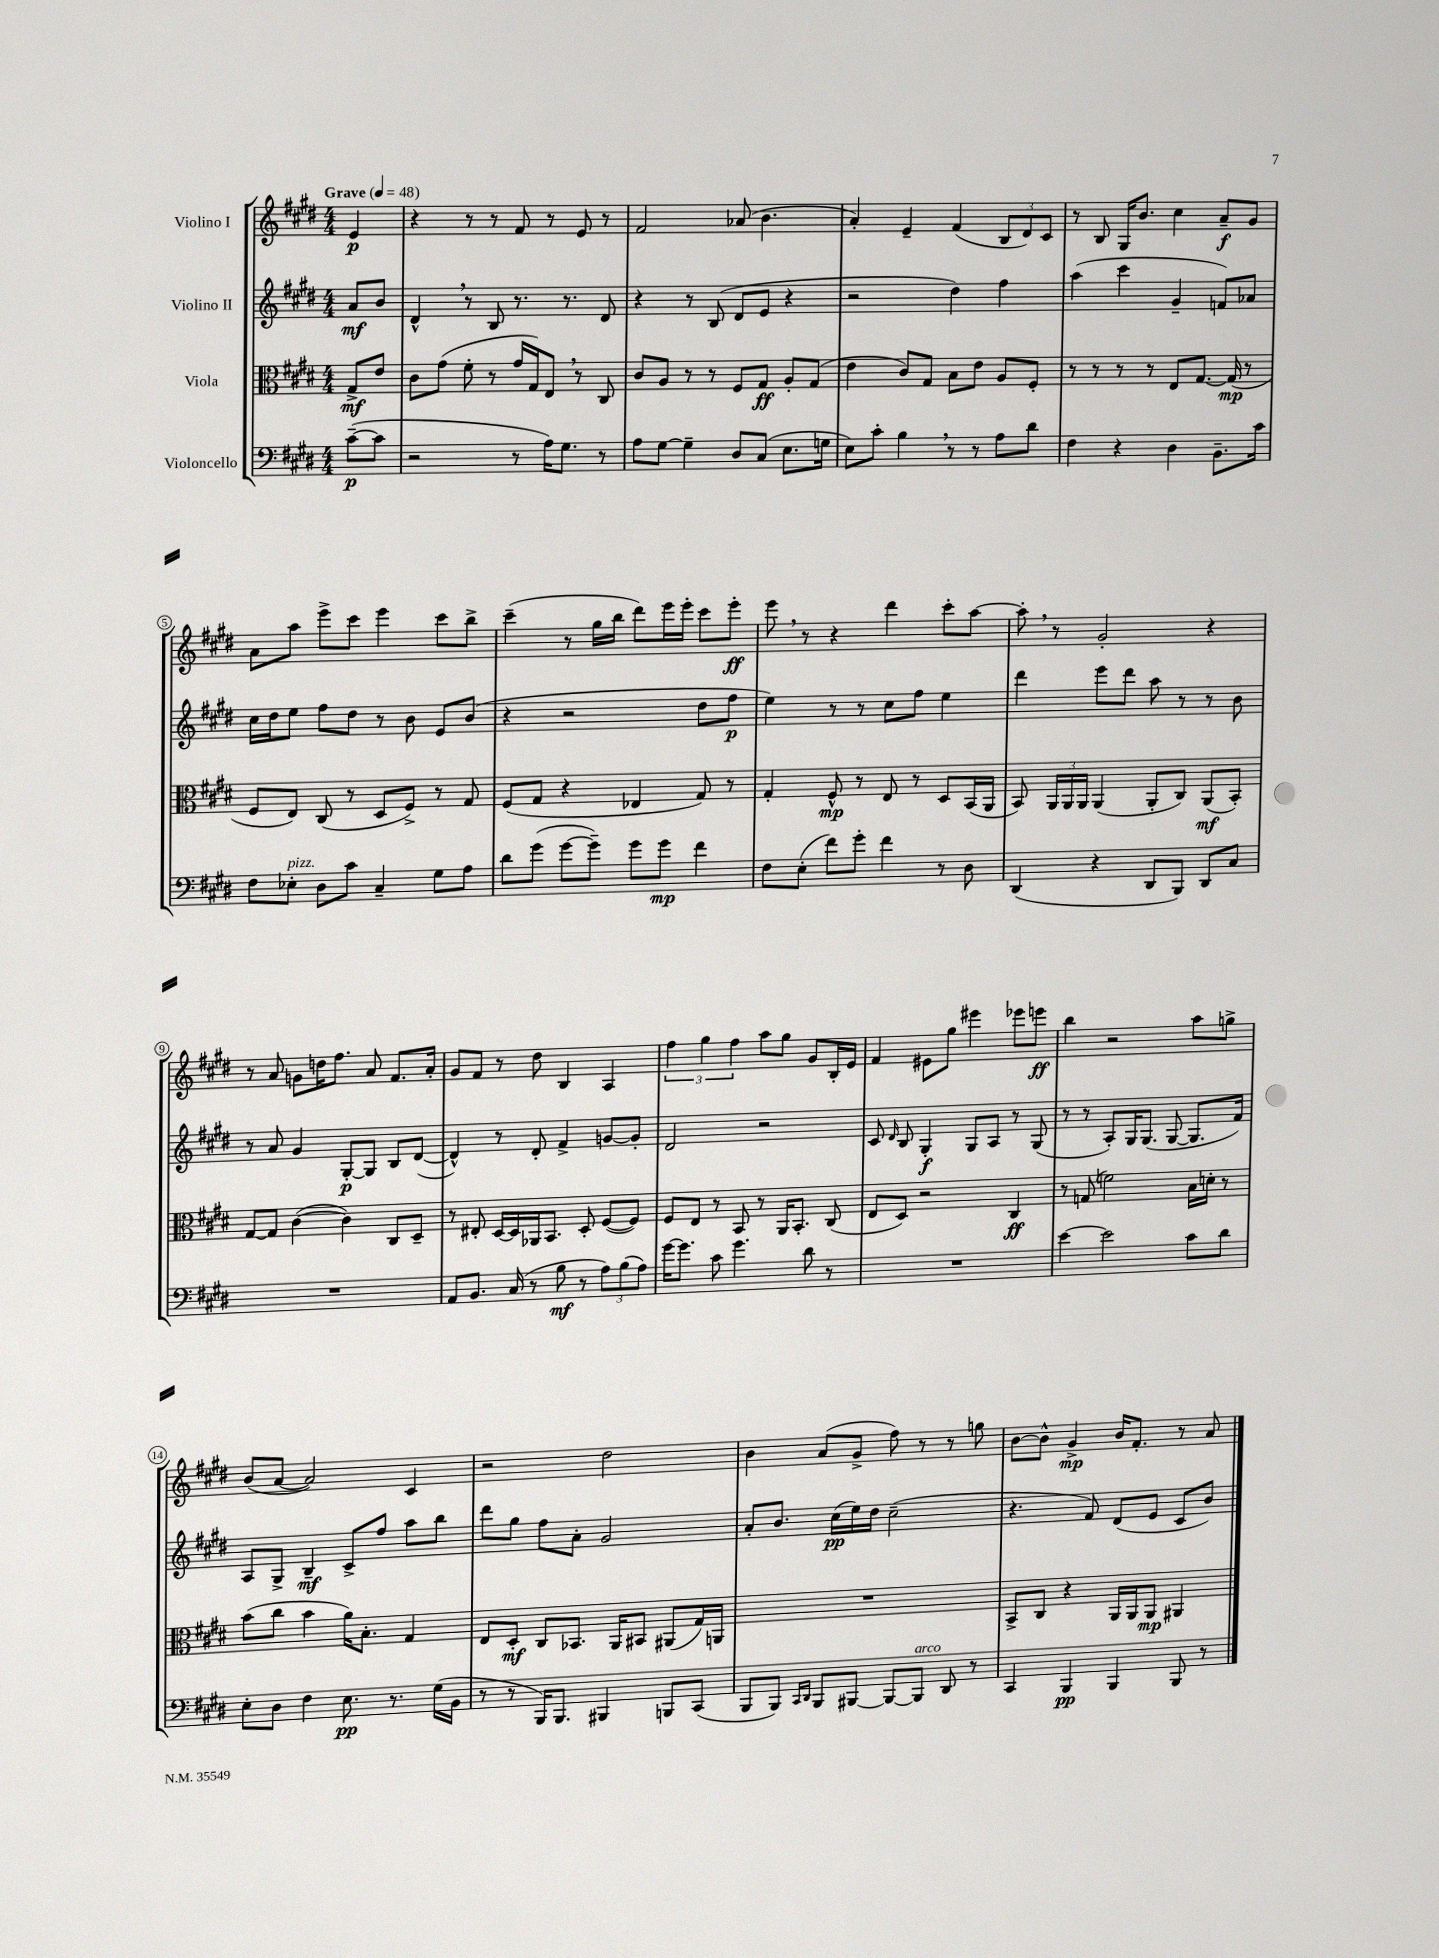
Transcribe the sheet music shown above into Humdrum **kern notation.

**kern	**dynam	**kern	**dynam	**kern	**dynam	**kern	**dynam
*part4	*part4	*part3	*part3	*part2	*part2	*part1	*part1
*staff4	*staff4	*staff3	*staff3	*staff2	*staff2	*staff1	*staff1
*I"Violoncello	*	*I"Viola	*	*I"Violino II	*	*I"Violino I	*
*clefF4	*	*clefC3	*	*clefG2	*	*clefG2	*
*k[f#c#g#d#]	*	*k[f#c#g#d#]	*	*k[f#c#g#d#]	*	*k[f#c#g#d#]	*
*M4/4	*	*M4/4	*	*M4/4	*	*M4/4	*
*MM48	*	*MM48	*	*MM48	*	*MM48	*
=	=	=	=	=	=	=	=
!	!	!	!	!	!	!LO:TX:a:B:t=Grave	!
([8c#~\L	p	8G#^/L	mf	8a/L	mf	4e/	p
8c#\J]	.	8e/J	.	8b/J	.	.	.
=1	=1	=1	=1	=1	=1	=1	=1
2r	.	8c#\L	.	4d#^^,/	.	4r	.
.	.	(8g#\J	.	.	.	.	.
.	.	8f#'\	.	8r	.	8r	.
.	.	8r	.	8B/	.	8r	.
8r	.	16g#/LL	.	8.r	.	8f#/	.
.	.	16G#/J)	.	.	.	.	.
16A\KL)	.	8E,/J	.	.	.	8r	.
8.G#\J	.	.	.	8.r	.	.	.
.	.	8r	.	.	.	8e/	.
8r	.	8C#/	.	8d#/	.	8r	.
=2	=2	=2	=2	=2	=2	=2	=2
8A\L	.	8c#/L	.	4r	.	2f#/	.
[8G#\J	.	8A/J	.	.	.	.	.
4G#~\]	.	8r	.	8r	.	.	.
.	.	8r	.	(8B/	.	.	.
8D#/L	.	8F#/L	.	8d#/L	.	(8a-X/	.
(8C#/J	.	8G#/J	ff	8e/J	.	4.b\	.
8.E\L	.	8A'/L	.	4r	.	.	.
.	.	(8G#/J	.	.	.	.	.
16Gn\Jk	.	.	.	.	.	.	.
=3	=3	=3	=3	=3	=3	=3	=3
8E\L)	.	4e\	.	2r	.	4a'/)	.
8c#'\J	.	.	.	.	.	.	.
4B,\	.	8c#/L)	.	.	.	4e~/	.
.	.	8G#/J	.	.	.	.	.
8r	.	8B\L	.	4dd#\)	.	(4f#/	.
8r	.	8e\J	.	.	.	.	.
8A\L	.	8A/L	.	4ff#\	.	12B/L	.
.	.	.	.	.	.	12d#/)	.
8d#\J	.	8F#'/J	.	.	.	.	.
.	.	.	.	.	.	12c#/J	.
=4	=4	=4	=4	=4	=4	=4	=4
4F#\	.	8r	.	(4aa\	.	8r	.
.	.	8r	.	.	.	8B/	.
4r	.	8r	.	4ccc#\	.	16G#/KL	.
.	.	.	.	.	.	8.b/J	.
.	.	8r	.	.	.	.	.
4D#\	.	8E/L	.	4g#~/	.	4cc#\	.
.	.	[8.G#/J	.	.	.	.	.
8.BB~\L	.	.	.	8fn/L)	.	8a~/L	f
.	.	(16G#/]	mp	.	.	.	.
.	.	8r	.	8a-X/J	.	8g#/J	.
16c#\Jk	.	.	.	.	.	.	.
!!LO:LB:g=z
=5	=5	=5	=5	=5	=5	=5	=5
8F#\L	.	8F#/L	.	16cc#\LL	.	8a\L	.
.	.	.	.	16dd#\J	.	.	.
!LO:TX:a:i:t=pizz.	!	!	!	!	!	!	!
8E-X'\J	.	8E/J)	.	8ee\J	.	8aa\J	.
8D#\L	.	(8C#/	.	8ff#\L	.	8eee^\L	.
8c#\J	.	8r	.	8dd#\J	.	8ccc#\J	.
4C#~/	.	8D#/L	.	8r	.	4eee\	.
.	.	8F#^/J)	.	8b\	.	.	.
8G#\L	.	8r	.	8e/L	.	8ccc#\L	.
8A\J	.	8G#/	.	(8b/J	.	8bb^\J	.
=6	=6	=6	=6	=6	=6	=6	=6
8d#\L	.	(8F#/L	.	4r	.	(4ccc#~\	.
(8g#\J	.	8G#/J	.	.	.	.	.
[8g#\L	.	4r	.	2r	.	8r	.
8g#~\J])	.	.	.	.	.	16gg#\LL	.
.	.	.	.	.	.	16bb\JJ	.
8g#\L	.	4E-X/	.	.	.	8ddd#\L)	.
8g#\J	mp	.	.	.	.	16eee\L	.
.	.	.	.	.	.	16eee'\JJ	.
4f#\	.	8G#/)	.	8dd#\L	.	8ccc#\L	.
.	.	8r	.	8ff#\J	p	8eee'\J	ff
=7	=7	=7	=7	=7	=7	=7	=7
8F#\L	.	4G#'/	.	4ee\)	.	8eee,\	.
(8E'\J	.	.	.	.	.	8r	.
8f#\L)	.	8F#^^/	mp	8r	.	4r	.
8g#'\J	.	8r	.	8r	.	.	.
4f#\	.	8E/	.	8cc#\L	.	4ddd#\	.
.	.	8r	.	8ff#\J	.	.	.
8r	.	8D#/L	.	4ee\	.	8ccc#'\L	.
8D#\	.	(16BB/L	.	.	.	[8aa\J	.
.	.	16AA/JJ	.	.	.	.	.
=8	=8	=8	=8	=8	=8	=8	=8
(4DD#/	.	8BB/)	.	4ddd#\	.	8aa',\]	.
.	.	24AA/LL	.	.	.	8r	.
.	.	24AA/	.	.	.	.	.
.	.	24AA/JJ	.	.	.	.	.
4r	.	(4AA/	.	8eee\L	.	2g#'/	.
.	.	.	.	8ddd#\J	.	.	.
8DD#/L	.	8AA'/L	.	8aa\	.	.	.
8BBB/J)	.	8C#/J)	.	8r	.	.	.
8DD#/L	.	(8AA/L	mf	8r	.	4r	.
8C#/J	.	8BB'/J)	.	8b\	.	.	.
!!LO:LB:g=z
=9	=9	=9	=9	=9	=9	=9	=9
1r	.	[8G#/L	.	8r	.	8r	.
.	.	8G#/J]	.	8a/	.	8a/	.
.	.	([4c#\	.	4g#/	.	8gn\L	.
.	.	.	.	.	.	16ddn\K	.
.	.	.	.	.	.	8.ff#\J	.
.	.	4c#\])	.	[8G#'/L	p	.	.
.	.	.	.	8G#/J]	.	8a/	.
.	.	8C#/L	.	8B/L	.	8.f#/L	.
.	.	8D#~/J	.	([8d#/J	.	.	.
.	.	.	.	.	.	16a'/Jk	.
=10	=10	=10	=10	=10	=10	=10	=10
8AA/L	.	8r	.	4d#^^/])	.	8g#/L	.
8.BB/J	.	8E#X'/	.	.	.	8f#/J	.
.	.	[16D#/LL	.	8r	.	8r	.
(16C#/	.	16D#/]	.	.	.	.	.
8r	.	16AA-X/J	.	8d#'/	.	8dd#\	.
.	.	8.BB/J	.	.	.	.	.
8B\	mf	.	.	4f#^/	.	4B/	.
8r	.	8D#'/	.	.	.	.	.
12A\L)	.	([8F#/L	.	[8gn/L	.	4A/	.
(12B\	.	.	.	.	.	.	.
.	.	8F#/J])	.	8g'/J]	.	.	.
12A\J)	.	.	.	.	.	.	.
=11	=11	=11	=11	=11	=11	=11	=11
[16g#\KL	.	8F#/L	.	2d#/	.	6ff#\	.
8.g#\J]	.	.	.	.	.	.	.
.	.	8E/J	.	.	.	.	.
.	.	.	.	.	.	6gg#\	.
8c#\	.	8r	.	.	.	.	.
.	.	.	.	.	.	6ff#\	.
4.g#\	.	8BB/	.	.	.	.	.
.	.	8r	.	2r	.	8aa\L	.
.	.	16AA/KL	.	.	.	8gg#\J	.
.	.	8.BB'/J	.	.	.	.	.
8d#\	.	.	.	.	.	8g#/L	.
8r	.	(8C#/	.	.	.	16B'/L	.
.	.	.	.	.	.	16e/JJ	.
=12	=12	=12	=12	=12	=12	=12	=12
1r	.	8E/L	.	8c#/	.	4f#/	.
.	.	.	.	16qqd#/	.	.	.
.	.	8D#/J)	.	8B/	.	.	.
.	.	2r	.	4G#'/	f	8e#X\L	.
.	.	.	.	.	.	8gg#\J	.
.	.	.	.	8G#/L	.	4eee#X\	.
.	.	.	.	8A/J	.	.	.
.	.	4C#/	ff	8r	.	8eee-X\L	.
.	.	.	.	(8G#/	.	8eeen\J	ff
=13	=13	=13	=13	=13	=13	=13	=13
[4e\	.	8r	.	8r	.	4bb\	.
.	.	(8Gn/	.	8r	.	.	.
2e\]	.	2fn\)	.	8A'/L)	.	2r	.
.	.	.	.	16G#/K	.	.	.
.	.	.	.	(8.G#/J	.	.	.
.	.	.	.	[8G#/	.	.	.
8c#\L	.	16B\LL	.	8.G#/L]	.	8aa\L	.
.	.	16dn'\JJ	.	.	.	.	.
8d#\J	.	8r	.	.	.	8ggn^\J	.
.	.	.	.	16f#/Jk)	.	.	.
!!LO:LB:g=z
=14	=14	=14	=14	=14	=14	=14	=14
8E'\L	.	(8b\L	.	8A/L	.	(8b/L	.
8D#\J	.	8cc#\J	.	8G#^/J	.	[8a/J	.
4F#\	.	4b\	.	4B~/	mf	2a/])	.
8.E\	pp	16a\KL)	.	8c#^/L	.	.	.
.	.	8.B'\J	.	.	.	.	.
.	.	.	.	8ff#/J	.	.	.
8.r	.	.	.	.	.	.	.
.	.	4G#/	.	8aa\L	.	4c#/	.
(16G#\LL	.	.	.	8bb\J	.	.	.
16BB\JJ	.	.	.	.	.	.	.
=15	=15	=15	=15	=15	=15	=15	=15
8r	.	8E/L	.	8ddd#\L	.	2r	.
8r	.	8D#'/J	mf	8gg#\J	.	.	.
16BBB/KL)	.	8C#/L	.	8ff#\L	.	.	.
8.BBB/J	.	.	.	.	.	.	.
.	.	8.BB-X/J	.	8a'\J	.	.	.
4BBB#X/	.	.	.	2g#/	.	2dd#\	.
.	.	16AA/KL	.	.	.	.	.
.	.	8BB#X/J	.	.	.	.	.
8BBBn/L	.	(8AA#X/L	.	.	.	.	.
(8CC#/J	.	16G#/L)	.	.	.	.	.
.	.	16AAn/JJ	.	.	.	.	.
=16	=16	=16	=16	=16	=16	=16	=16
8BBB/L	.	1r	.	8a'/L	.	4b\	.
8BBB/J)	.	.	.	8.b/J	.	.	.
16qqCC#/LL	.	.	.	.	.	.	.
16qqDD#/JJ	.	.	.	.	.	.	.
8BBB/L	.	.	.	.	.	(8a/L	.
.	.	.	.	(16cc#\LL	pp	.	.
[8BBB#X/J	.	.	.	16ee\)	.	8g#^/J	.
.	.	.	.	16dd#\JJ	.	.	.
8BBB#/L_	.	.	.	(2cc#~\	.	8ff#\)	.
!LO:TX:a:i:t=arco	!	!	!	!	!	!	!
8BBB#/J]	.	.	.	.	.	8r	.
8DD#/	.	.	.	.	.	8r	.
8r	.	.	.	.	.	8ggn\	.
=17	=17	=17	=17	=17	=17	=17	=17
4CC#/	.	8BB^/L	.	4.r	.	[8b\L	.
.	.	8C#/J	.	.	.	8b^^\J]	.
4BBB/	pp	4r	.	.	.	4g#^/	mp
.	.	.	.	8f#/)	.	.	.
4BBB/	.	16AA/LL	.	(8d#/L	.	16b/KL	.
.	.	16AA/J	.	.	.	8.f#'/J	.
.	.	8AA/J	mp	8e/J	.	.	.
8BBB/	.	4AA#X/	.	8c#/L	.	8r	.
8r	.	.	.	8b/J)	.	8a/	.
==	==	==	==	==	==	==	==
*-	*-	*-	*-	*-	*-	*-	*-
